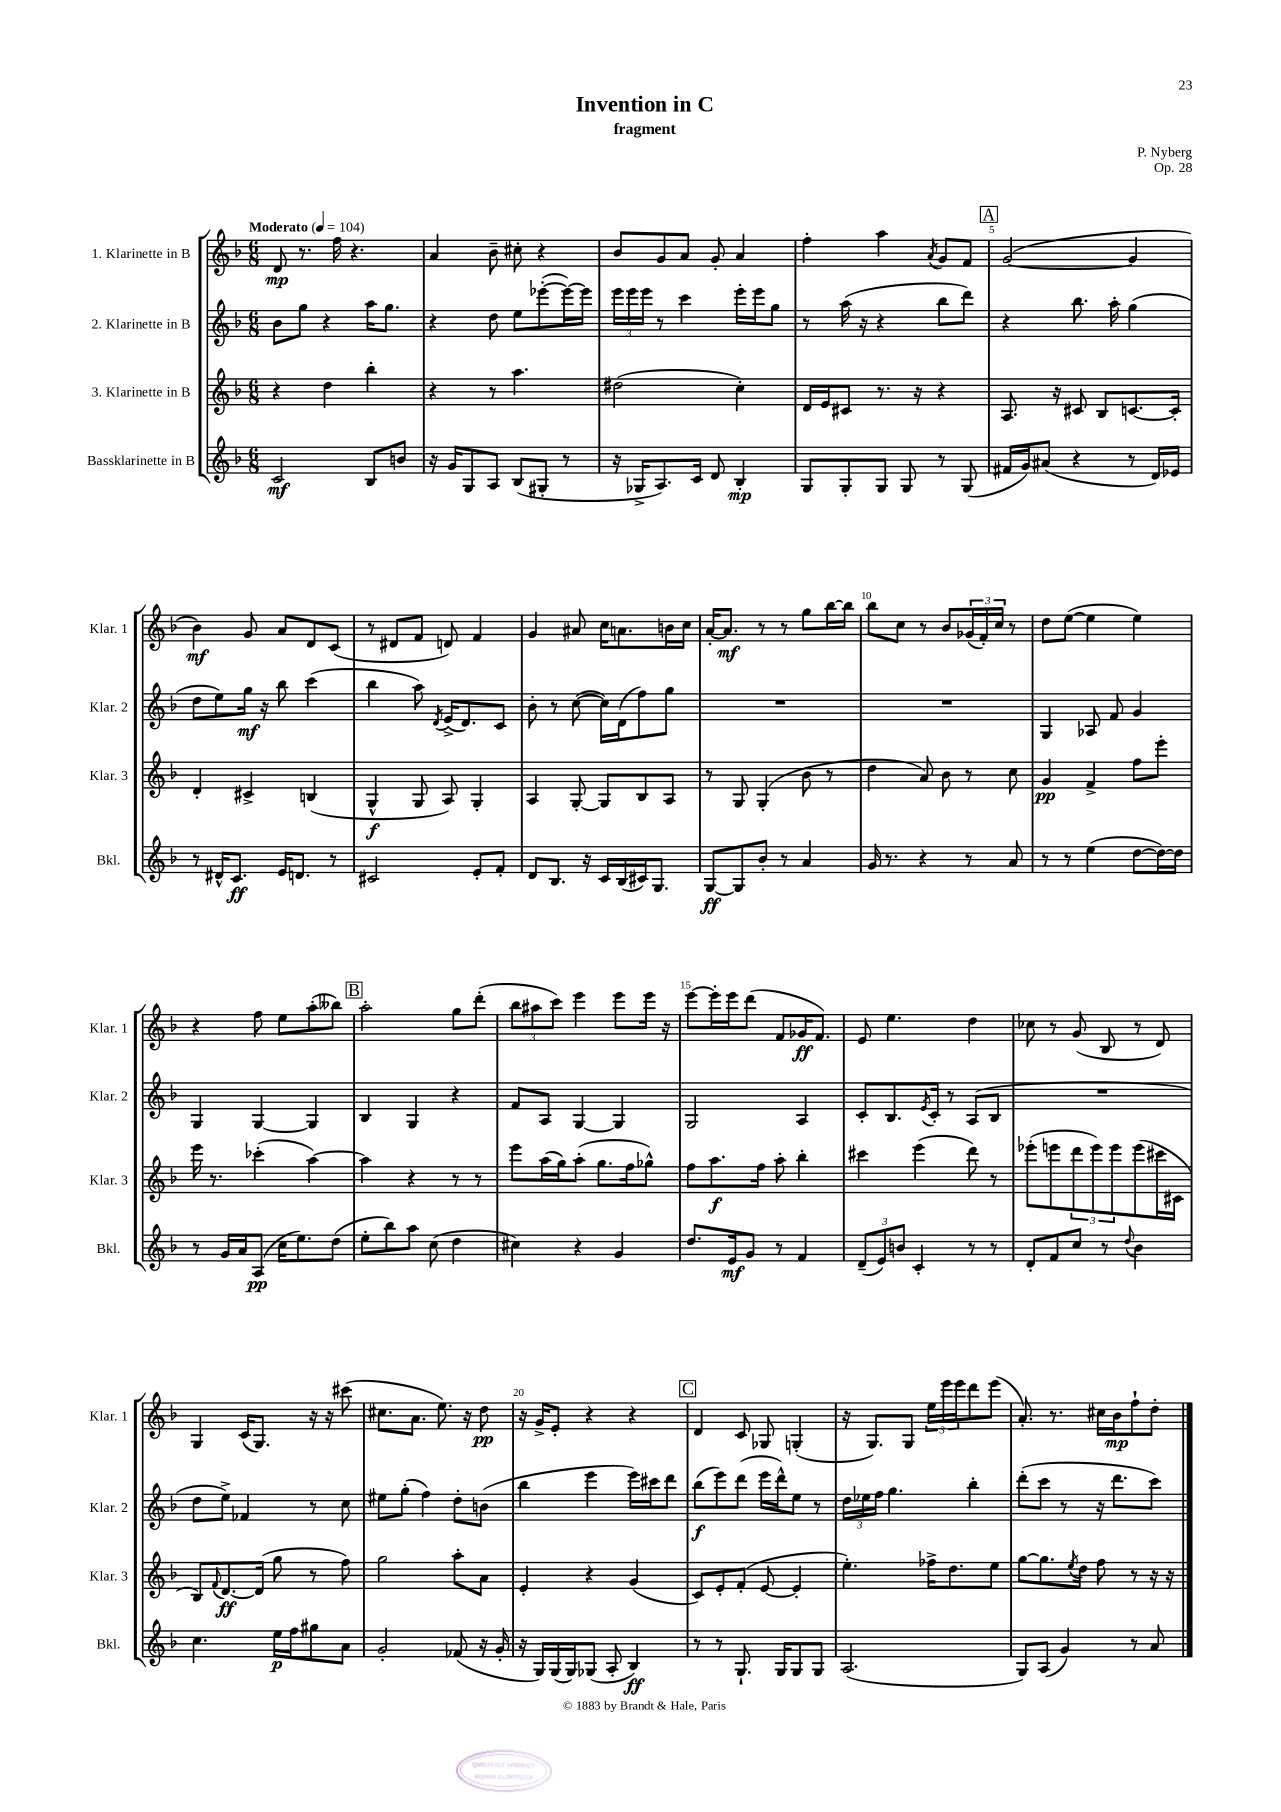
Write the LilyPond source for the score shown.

\header { title = "Invention in C" composer = "P. Nyberg" subtitle = "fragment" opus = "Op. 28" }
<<
\new StaffGroup <<
\new Staff = "s0" \with { instrumentName = "1. Klarinette in B" shortInstrumentName = "Klar. 1" } {
    \clef treble \key f \major \numericTimeSignature \time 6/8 \tempo "Moderato" 4 = 104
    d'8\mp r8. f''16 r4. |
    a'4 bes'8-- cis''8-. r4 |
    bes'8 g'8 a'8 g'8-. a'4 |
    f''4-. a''4 \acciaccatura { a'8 } g'8 f'8 |
    \mark \markup { \box "A" } g'2~( g'4 |
    bes'4\mf) g'8 a'8 d'8 c'8( |
    r8 dis'8 f'8 d'8) f'4 |
    g'4 ais'8 c''16 a'8. b'16 c''16 |
    a'16~-. a'8.\mf r8 r8 g''8 bes''16~ bes''16 |
    bes''8 c''8 r8 bes'8 \tuplet 3/2 { ges'16( f'16-.) c''16 } r8 |
    d''8 e''8~( e''4 e''4) |
    r4 f''8 e''8 a''8-.( beses''8) |
    \mark \markup { \box "B" } a''2-. g''8 d'''8-.( |
    \tuplet 3/2 { bes''8 ais''8 c'''8) } e'''4 e'''8 e'''16 r16 |
    e'''8~ e'''16-. e'''16 d'''8( f'8 ges'16\ff f'8.) |
    e'8 e''4. d''4 |
    ces''8 r8 g'8( bes8 r8 d'8) |
    g4 c'16( g8.) r16 r16 cis'''8( |
    cis''8. a'8. e''8.) r16 d''8\pp |
    r16 g'16-> e'8-. r4 r4 |
    \mark \markup { \box "C" } d'4 c'8 ges8 g4-.( |
    r16 g8.) g8 \tuplet 3/2 { e''16 e'''16 e'''16 } d'''8 e'''8( |
    a'8.-.) r8. cis''16 bes'16\mp f''8-! d''8-. \bar "|." |
}
\new Staff = "s1" \with { instrumentName = "2. Klarinette in B" shortInstrumentName = "Klar. 2" } {
    \clef treble \key f \major \numericTimeSignature \time 6/8
    bes'8 g''8 r4 a''16 g''8. |
    r4 d''8 e''8 ees'''8~-.( ees'''16~) ees'''16 |
    \tuplet 3/2 { e'''16 e'''16 e'''16 } r8 c'''4 e'''16-. e'''16 g''8 |
    r8 a''16( r16 r4 bes''8 d'''8) |
    \mark \markup { \box "A" } r4 bes''8. a''16-. g''4( |
    d''8 e''8) g''16\mf r16 bes''8 c'''4( |
    bes''4 a''8) \acciaccatura { d'8 } e'16->( d'8.) c'8 |
    bes'8-. r8 c''8~( c''16) d'16( f''8) g''8 |
    R2. |
    R2. |
    g4 aes8 f'8 g'4 |
    g4 g4~ g4 |
    \mark \markup { \box "B" } bes4 g4 r4 |
    f'8 a8 g4~ g4 |
    g2 a4 |
    c'8-. bes8. \acciaccatura { e'8 } c'16-. r8 a8( bes8 |
    R2. |
    d''8 e''8->) fes'4 r8 c''8 |
    eis''8 g''8-.( f''4) d''8-. b'8( |
    bes''4 e'''4 e'''16) cis'''16 d'''8 |
    \mark \markup { \box "C" } bes''8\f( e'''8) d'''8( e'''16 d'''16-^) e''8 r8 |
    \tuplet 3/2 { d''16 ees''16 f''16 } g''4. bes''4-. |
    d'''8-.( c'''8 r8 r16 d'''8. c'''8) \bar "|." |
}
\new Staff = "s2" \with { instrumentName = "3. Klarinette in B" shortInstrumentName = "Klar. 3" } {
    \clef treble \key f \major \numericTimeSignature \time 6/8
    r4 d''4 bes''4-. |
    r4 r8 a''4. |
    dis''2( c''4-.) |
    d'16 e'16 cis'8 r8. r16 r4 |
    \mark \markup { \box "A" } a8. r16 cis'8 bes8 c'8.~ c'16-. |
    d'4-. cis'4-> b4( |
    g4-^\f g8 a8) g4-. |
    a4 g8~-. g8 bes8 a8 |
    r8 g8 g4-.( bes'8 r8 |
    d''4 a'8) bes'8 r8 c''8 |
    g'4\pp f'4-> f''8 e'''8-. |
    e'''16 r8. ces'''4-.( a''4~) |
    \mark \markup { \box "B" } a''4 r4 r8 r8 |
    e'''8 a''16( g''16) a''8-.( g''8. f''16 ges''8-^) |
    f''8 a''8.\f f''16 a''8-. bes''4-. |
    cis'''4 e'''4( d'''8) r8 |
    ees'''8-.( e'''8 \tuplet 3/2 { d'''8 e'''8) e'''8 } e'''8( cis'''16 cis'16 |
    bes8) \appoggiatura { f'8 } d'8.~\ff d'16( g''8 r8 f''8) |
    g''2 a''8-. a'8 |
    e'4-. r4 g'4( |
    \mark \markup { \box "C" } c'8) e'8-. f'8-.( e'8~ e'4-. |
    e''4.-.) fes''16-> d''8. e''8 |
    g''8~ g''8. \acciaccatura { e''8 } d''16 f''8 r8 r16 r16 \bar "|." |
}
\new Staff = "s3" \with { instrumentName = "Bassklarinette in B" shortInstrumentName = "Bkl." } {
    \clef treble \key f \major \numericTimeSignature \time 6/8
    c'2\mf bes8 b'8 |
    r16 g'16 g8 a8 bes8( gis8-. r8 |
    r16 ges16-> a8.) c'16 d'8 bes4-.\mp |
    g8 g8-. g8 g8 r8 g8( |
    \mark \markup { \box "A" } fis'16 g'16) ais'8( r4 r8 d'16) ees'16 |
    r8 dis'16-^ c'8.\ff e'16 d'8. r8 |
    cis'2 e'8-. f'8-. |
    d'8 bes8. r16 c'16 bes16( cis'16) g8. |
    g8~\ff g8 bes'8-. r8 a'4 |
    g'16 r8. r4 r8 a'8 |
    r8 r8 e''4( d''8~ d''16~) d''16 |
    r8 g'16 a'16 a8\pp( c''16 e''8.) d''8( |
    \mark \markup { \box "B" } e''8-. bes''8) a''8 c''8( d''4 |
    cis''4) r4 g'4 |
    d''8. e'16\mf g'8 r8 f'4 |
    \tuplet 3/2 { d'8--( e'8) b'8 } c'4-. r8 r8 |
    d'8-. f'8 c''8 r8 \appoggiatura { d''8 } bes'4 |
    c''4. e''16\p f''16 gis''8 a'8 |
    g'2-. fes'8( r16 g'16-. |
    r16 g16) g16( g16) ges8( a8-. bes4\ff) |
    \mark \markup { \box "C" } r8 r8 g8.-! g16 g8 g8 |
    a2.( |
    g8) a8( g'4) r8 a'8 \bar "|." |
}
>>
>>
\layout { \context { \Score \override BarNumber.break-visibility = ##(#f #t #t) barNumberVisibility = #(every-nth-bar-number-visible 5) } }
